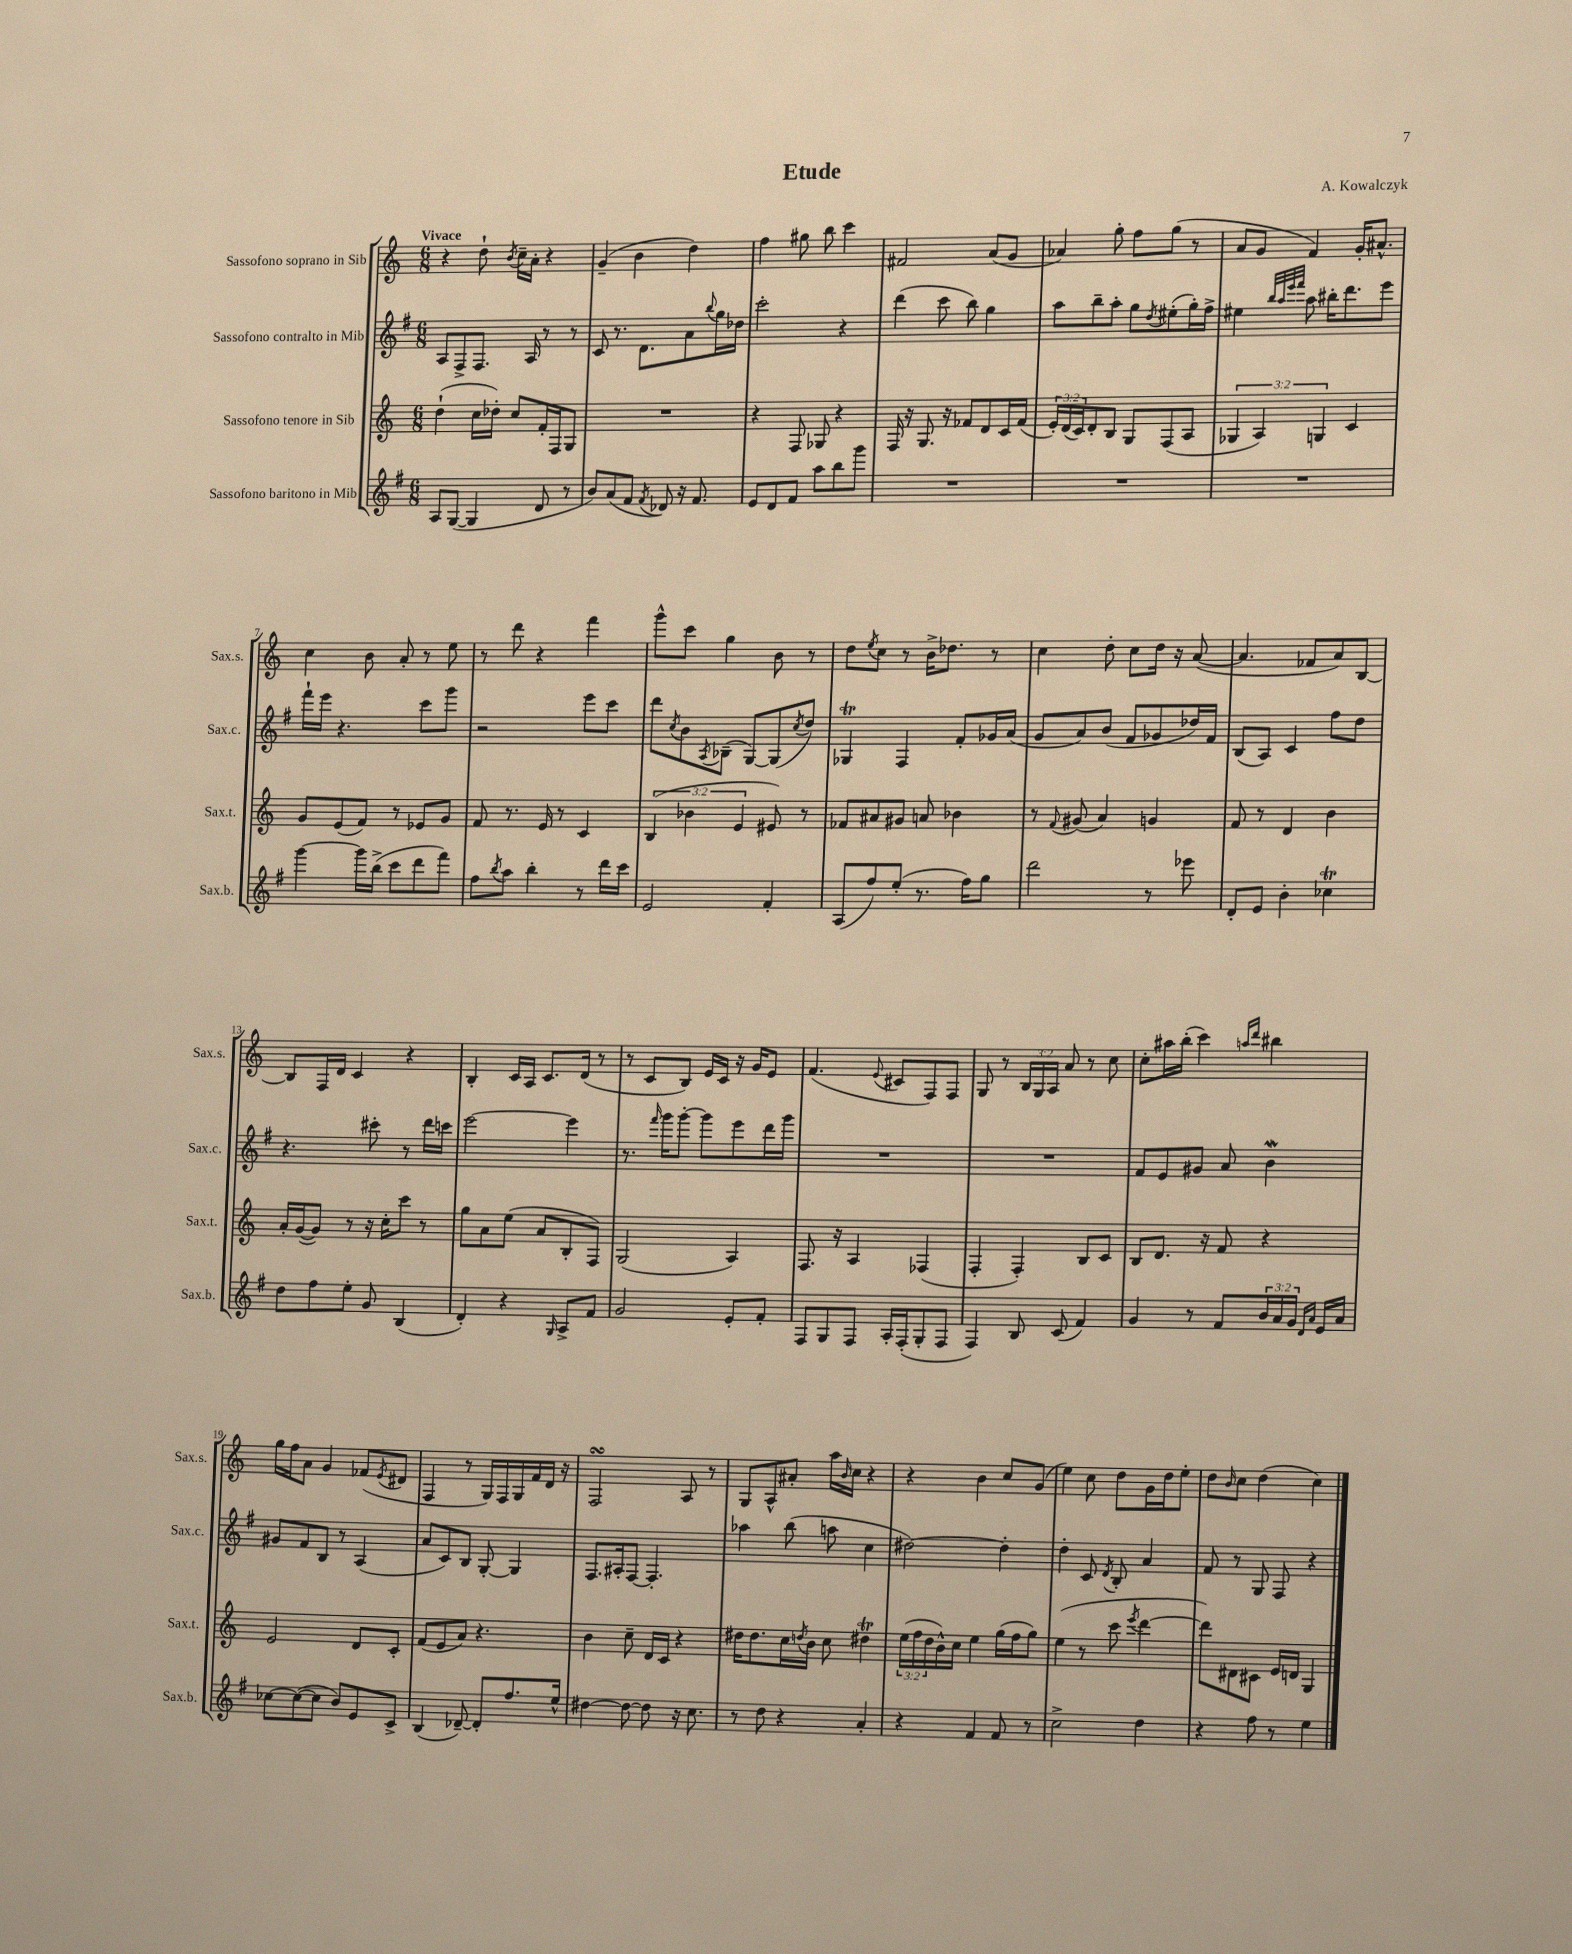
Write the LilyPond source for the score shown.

\header { title = "Etude" composer = "A. Kowalczyk" }
<<
\new StaffGroup <<
\new Staff = "s0" \with { instrumentName = "Sassofono soprano in Sib" shortInstrumentName = "Sax.s." } {
    \clef treble \key c \major \numericTimeSignature \time 6/8 \override Staff.TupletNumber.text = #tuplet-number::calc-fraction-text \tempo "Vivace"
    r4 d''8-! \acciaccatura { b'8 } c''16-- a'16-. r4 |
    g'4--( b'4 d''4) |
    f''4 gis''8 b''8 c'''4 |
    fis'2 a'8( g'8 |
    aes'4) g''8-. f''8 g''8( r8 |
    a'8 g'8 f'4) g'16-. ais'8.-^ |
    c''4 b'8 a'8-. r8 e''8 |
    r8 d'''8 r4 f'''4 |
    g'''8-^ c'''8 g''4 b'8 r8 |
    d''8 \acciaccatura { e''8 } c''8 r8 b'16-> des''8. r8 |
    c''4 d''8-. c''8 d''16 r16 a'8~( |
    a'4. fes'8 a'8) b8~ |
    b8 f16 d'16 c'4 r4 |
    b4-. c'16 a16 c'8. d'16( r8 |
    r8 c'8 b8) e'16 c'16 r16 g'16 e'8 |
    f'4.( \appoggiatura { e'8 } cis'8 f8) f8 |
    g8 r8 \tuplet 3/2 { b16 g16 a16 } a'8 r8 c''8 |
    c''8-. ais''16 b''16-.( c'''4) \grace { a''16 d'''16 } bis''4 |
    g''16 f''16 a'8 g'4 fes'8( \acciaccatura { e'8 } dis'8 |
    f4 r8 g16) f16 g16 f'16 d'16 r16 |
    f2\turn a8 r8 |
    g8 a8-^ ais'8-. a''16 \grace { b'16 } c''16 r4 |
    r4 b'4 c''8 g'8( |
    e''4) c''8 d''8 g'16 d''16 e''8-. |
    d''8 \grace { b'16 } c''8 d''4( c''4) \bar "|." |
}
\new Staff = "s1" \with { instrumentName = "Sassofono contralto in Mib" shortInstrumentName = "Sax.c." } {
    \clef treble \key g \major \numericTimeSignature \time 6/8
    a8 fis8-> fis8. a16 r8 r8 |
    c'8 r8. d'8. a'8 \appoggiatura { b''8 } g''16 des''16 |
    c'''2-. r4 |
    d'''4( c'''8 b''8) g''4 |
    a''8 b''8-- a''8-. g''8 \acciaccatura { d''8 } eis''8-.( g''16-.) fis''16-> |
    eis''4 \grace { b''32 a''32 e'''32 fis'''32 } a''8 bis''16-. d'''8. e'''8 |
    fis'''16-! e'''16 r4. c'''8 g'''8 |
    r2 e'''8 c'''8 |
    d'''8 \acciaccatura { c''8 } b'8 \acciaccatura { a8 } bes8--( g8~) g8( \acciaccatura { c''8 } d''8) |
    ges4\trill fis4 fis'8-. ges'16 a'16( |
    g'8 a'8) b'8( fis'8 ges'8 des''16) fis'16 |
    b8( a8) c'4 fis''8 d''8 |
    r4. cis'''8-. r8 d'''16 c'''16 |
    e'''2~ e'''4 |
    r8. \grace { fis'''16 } g'''16 g'''8~-. g'''8 e'''8 d'''16 g'''16 |
    R2. |
    R2. |
    fis'8 e'8 gis'8 a'8 b'4\mordent |
    gis'8 fis'8 b8 r8 a4( |
    a'8 c'8) b8 g8~-. g4 |
    fis8. ais16-. fis8~ fis4.-. |
    aes''4 b''8( a''8 c''4 |
    dis''2~) dis''4-. |
    d''4-. c'8 \acciaccatura { d'8 } b8-. a'4 |
    fis'8 r8 g8 fis8 r4 \bar "|." |
}
\new Staff = "s2" \with { instrumentName = "Sassofono tenore in Sib" shortInstrumentName = "Sax.t." } {
    \clef treble \key c \major \numericTimeSignature \time 6/8 \override Staff.TupletNumber.text = #tuplet-number::calc-fraction-text
    d''4-!( c''16 des''16-.) c''8 f'16-. f16 g8 |
    R2. |
    r4 f8 ges8 r4 |
    f16 r16 g8. r16 fes'8 d'8 c'16 fes'16( |
    \tuplet 3/2 { e'16-.) d'16( c'16) } d'8-. b8 g8 f8( a8 |
    \tuplet 3/2 { ges4 a4) g4 } c'4 |
    g'8 e'8( f'8) r8 ees'8 g'8 |
    f'8 r8. e'16 r8 c'4 |
    \tuplet 3/2 { b4( bes'4 e'4 } eis'8) r8 |
    fes'8 ais'8 gis'8 a'8 bes'4 |
    r8 \appoggiatura { f'8 } gis'8( a'4) g'4 |
    f'8 r8 d'4 b'4 |
    a'16-. g'16~( g'8) r8 r16 c''16-. c'''8 r8 |
    g''8 a'8 e''8( a'8 b8-. f8) |
    g2( a4) |
    f8. r16 a4 fes4( |
    f4-. f4-.) b8 c'8 |
    b8 d'8. r16 f'8 r4 |
    e'2 d'8 c'8-. |
    f'8( e'8 a'8) r4. |
    b'4 c''8-- d'16 c'16 r4 |
    dis''16 dis''8. c''16 \acciaccatura { d''8 } b'16 c''8 dis''4\trill |
    \tuplet 3/2 { e''16( f''16 d''16 } b'16-^) c''16 e''4 g''16( f''16 g''8) |
    e''4( r8 c'''8 \acciaccatura { e'''8 } d'''4~ |
    d'''8) dis'8 cis'8 e'16 d'16 g4 \bar "|." |
}
\new Staff = "s3" \with { instrumentName = "Sassofono baritono in Mib" shortInstrumentName = "Sax.b." } {
    \clef treble \key g \major \numericTimeSignature \time 6/8 \override Staff.TupletNumber.text = #tuplet-number::calc-fraction-text
    a8 g8~( g4 d'8 r8 |
    b'8) a'8( fis'8 \acciaccatura { fis'8 } des'8) r16 fis'8. |
    e'8 d'8 fis'8 a''8 b''8 g'''8 |
    R2. |
    R2. |
    R2. |
    g'''4~ g'''16 b''16->( c'''8 d'''8 fis'''8) |
    fis''8 \acciaccatura { b''8 } a''8 b''4-. r8 d'''16 c'''16 |
    e'2 fis'4-. |
    a8( fis''8) e''8-.( r8. fis''16) g''8 |
    d'''2 r8 ees'''8 |
    d'8-. e'8 b'4-. ces''4\trill |
    d''8 fis''8 e''8-. g'8 b4( |
    d'4-.) r4 \grace { g16 } a8-> fis'8 |
    g'2 e'8-. fis'8-. |
    fis8 g8 fis8 a16-. fis16-.( g8-. fis8 |
    fis4) b8 c'8( fis'4) |
    g'4 r8 fis'8 \tuplet 3/2 { b'16 a'16 g'16 } \grace { d'16 a'16 } e'16 a'16 |
    ces''8~ ces''8~( ces''8 b'8) e'8 c'8-> |
    b4( des'8~--) des'8-. fis''8. e''16-^ |
    dis''4~ dis''8~ dis''8 r16 c''8. |
    r8 d''8 r4 a'4-. |
    r4 fis'4 fis'8 r8 |
    c''2-> d''4 |
    r4 fis''8 r8 e''4 \bar "|." |
}
>>
>>
